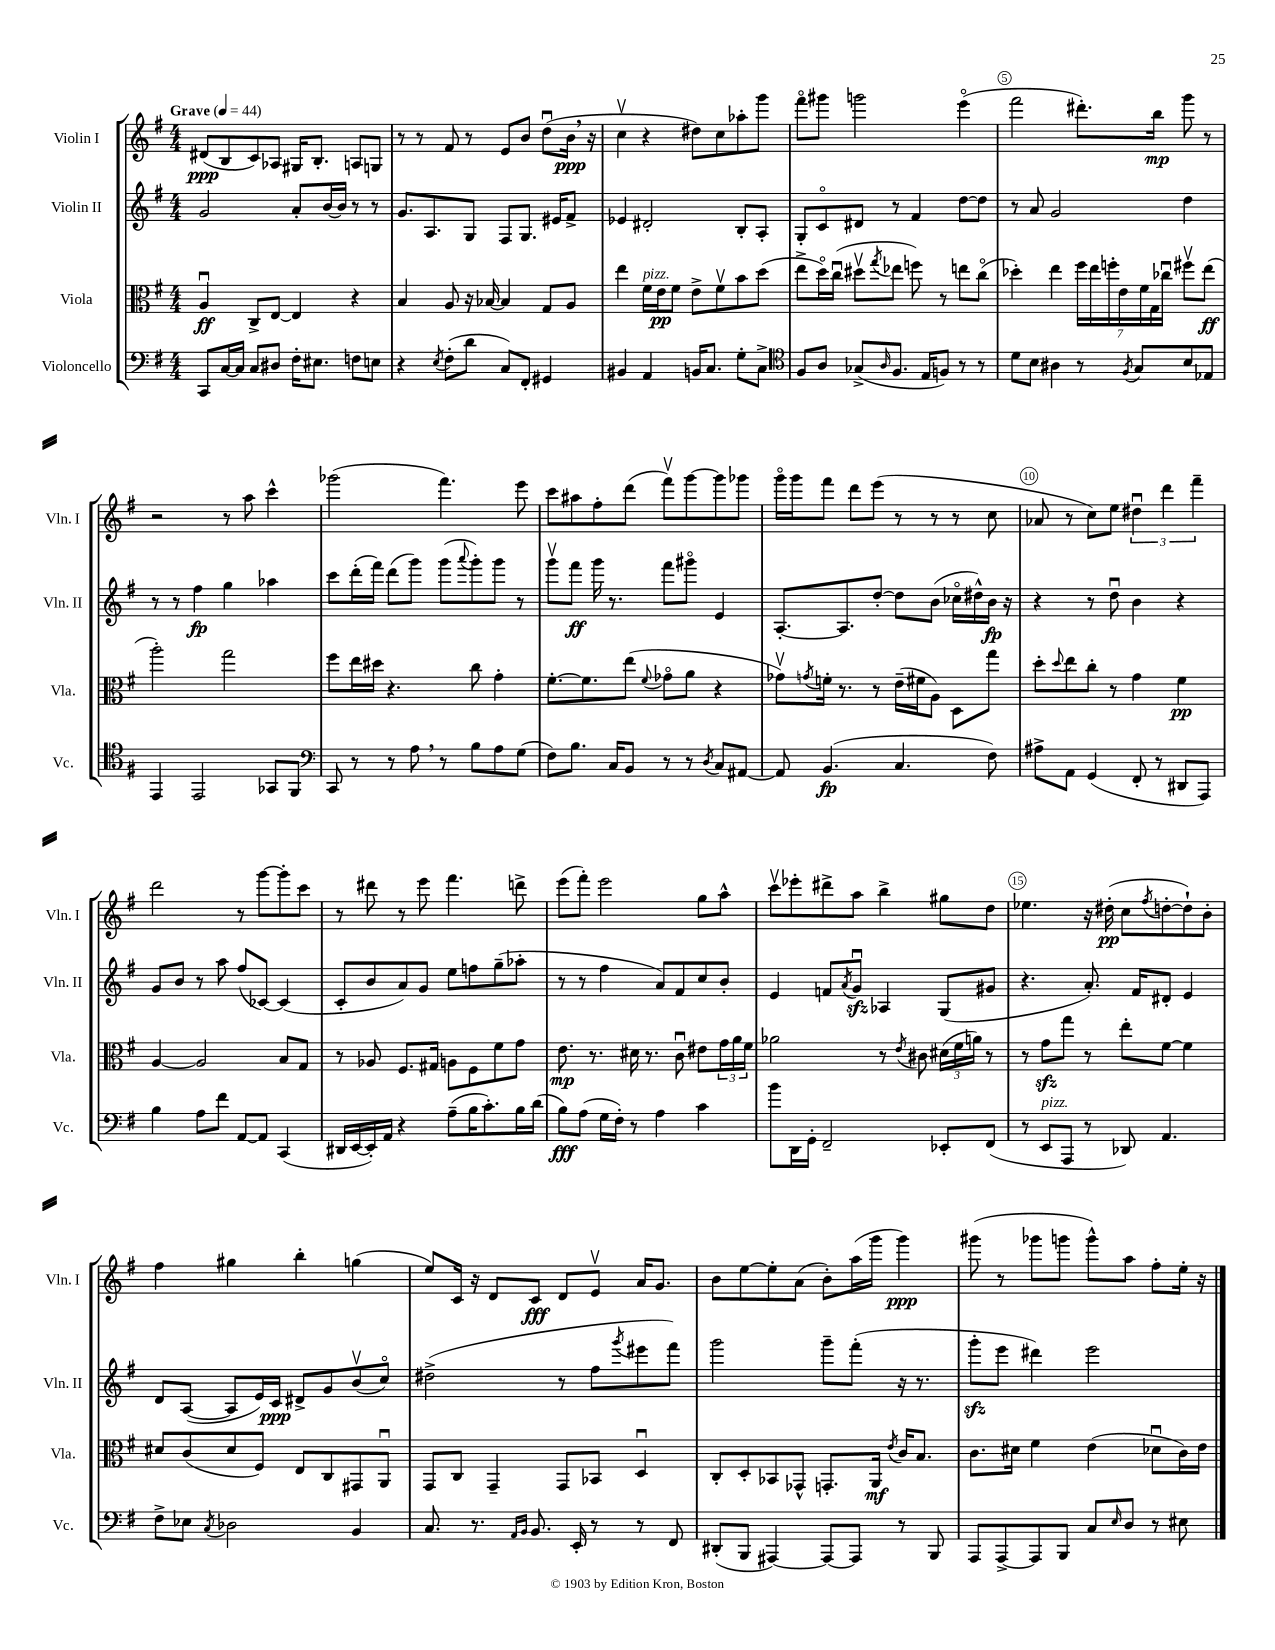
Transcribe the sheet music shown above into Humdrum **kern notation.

**kern	**kern	**kern	**kern
*staff4	*staff3	*staff2	*staff1
*clefF4	*clefC3	*clefG2	*clefG2
*k[f#]	*k[f#]	*k[f#]	*k[f#]
*M4/4	*M4/4	*M4/4	*M4/4
*MM44	*MM44	*MM44	*MM44
8CC	4Au	2g	(8d#
[16C	.	.	8B
16C]	.	.	.
8C	8C^	.	8c)
8D#	[8E	.	8A-
16F#'	4E]	8a'	16G#
8.E#	.	.	8.B'
.	.	[16b	.
.	.	16b]	.
8F	4r	8r	8A
8E	.	8r	8G
=	=	=	=
4r	4B	8.g	8r
.	.	.	8r
.	.	8.A	.
8qE	.	.	.
(8F#'	8A	.	8f#
8d	16r	8G	8r
.	[16B-	.	.
8C)	4B-]	8F#	8e
8FF#'	.	8.G	8b
4GG#	8G	.	(8ddu
.	.	16e#	.
.	8A	8f#^	16b
.	.	.	16r
=	=	=	=
4BB#	4ee	4e-	4ccv
4AA	16f#	2d#'	4r
.	16e	.	.
.	8f#	.	.
16BB	8e^	.	8dd#)
8.C	.	.	.
.	8f#v	.	8cc
8G'	8b	8B'	8aa-'
8C^	(8dd	8A'	8ggg
=	=	=	=
*clefC4	*	*	*
8F#	8ee^	8G'	8fff#o
8A	16ddo)	8co	8ggg#
.	(16ccu	.	.
(8G-^	8dd#v	8d#	2ggg
16qqA	8qgg	.	.
8.F#	8ee-	8r	.
.	8ff)	4f#	.
16E	.	.	.
8F)	8r	.	.
8r	8ee	[8dd	(4eeeo
8r	(8cco	8dd]	.
=	=	=	=
8d	4dd-')	8r	2fff#
8B	.	8a	.
4A#	4ee	2g	.
8r	28ff#	.	8.ddd#')
.	28ee	.	.
.	28ff'	.	.
.	28e	.	.
8qF#	.	.	.
8G	.	.	.
.	28f#	.	.
.	28G	.	.
.	.	.	16bb
.	28cc-u	.	.
8B	8ff#v	4dd	8ggg
8E-	(8ee	.	8r
=	=	=	=
4EE	2aa')	8r	2r
.	.	8r	.
2EE	.	4ff#	.
.	2gg	4gg	8r
.	.	.	8aa
8GG-	.	4aa-	4ccc^^
8FF#	.	.	.
=	=	=	=
*clefF4	*	*	*
8CC	8ff#	8ccc	(2ggg-
8r	16ee	(16ddd'	.
.	16dd#	16fff#)	.
8r	4.r	(8ddd	.
8A	.	8ggg)	.
8r	.	(8ggg	4.fff#)
.	.	8qqaaa	.
8B	8cc	8ggg')	.
8A	4g'	8ggg	.
(8G	.	8r	8eee
=	=	=	=
8F#)	[8.f#'	8gggv	8ccc
8.B	.	8fff#	8aa#
.	8.f#]	.	.
.	.	16ggg	8ff#'
16C	.	8.r	.
8BB	(8ee	.	(8ddd
.	8qqf#	.	.
8r	8g-o	8fff#	8fff#v)
8r	8a	8ggg#o	[8ggg
8qD	.	.	.
8C	4r	4e	8ggg]
[8AA#	.	.	8ggg-
=	=	=	=
8AA#]	8g-v)	[8.A'	16gggo
.	.	.	16ggg
.	8qg	.	.
(4.BB	16f'	.	8fff#
.	8.r	8.A]	.
.	.	.	8ddd
.	8r	[8dd'	(8eee
4.C	(16e~	8dd]	8r
.	16f#	.	.
.	8A)	(8b	8r
.	8D	16cc-o	8r
.	.	16dd#^^)	.
8F#)	8gg	16b	8cc
.	.	16r	.
=	=	=	=
8A#^	8dd'	4r	8a-
.	8qqdd	.	.
8AA	8ee	.	8r
(4GG	8cc'	8r	8cc)
.	8r	8ddu	8ee
8FF#'	4g	4b	6dd#u
8r	.	.	.
.	.	.	6ddd
8DD#	4f#	4r	.
.	.	.	6fff#~
8AAA)	.	.	.
=	=	=	=
4B	[4A	8g	2ddd
.	.	8b	.
8A	2A]	8r	.
8f#	.	8aa	.
[8AA	.	(8ff#	8r
8AA]	.	[8c-)	[8ggg
(4CC	8B	(4c-]	8ggg']
.	8G	.	8ccc
=	=	=	=
16DD#	8r	8c'	8r
[16EE	.	.	.
16EE'])	8A-	8b	8ddd#
16AA	.	.	.
4r	8.F#	8a)	8r
.	.	8g	8eee
.	16G#	.	.
(8A~	8A	8ee	4.fff#
16B	8F#	8ff	.
8.c')	.	.	.
.	8f#	(8gg~	.
16B	8g	8aa-'	8ddd^
(16d	.	.	.
=	=	=	=
8B)	8.e	8r	(8eee
(8A	.	8r	8fff#')
.	8.r	.	.
16G	.	4ff#	2eee
16F#')	.	.	.
8r	16d#	.	.
.	8.r	.	.
4A	.	8a)	.
.	8cu	8f#	.
4c	8e#	8cc	8gg
.	24g	8b'	8aa^^
.	24a	.	.
.	24f#	.	.
=	=	=	=
8b	2a-	4e	8cccv
16DD	.	.	8eee-'
16GG'	.	.	.
2FF#~	.	8f	8ddd#^
.	.	8qa	.
.	.	8gu	8aa
.	8r	4A-	4bb^
.	8qe	.	.
.	8c#	.	.
8EE-'	(24d#	(8G	8gg#
.	24f#	.	.
.	24a)	.	.
(8FF#	8r	8g#	8dd
=	=	=	=
8r	8r	4.r	4.ee-
8EE	8g	.	.
8AAA	8gg	.	.
8r	8r	8.a')	16r
.	.	.	(16dd#'
8DD-)	8ee'	.	8cc
.	.	16f#	.
.	.	.	8qff#
4.AA	[8f#	8d#'	[8dd'
.	4f#]	4e	8dd`])
.	.	.	8b'
=	=	=	=
8F#^	8d#	8d	4ff#
8E-	(8c	([8A	.
8qC	.	.	.
2D-	8d#	8A]	4gg#
.	8F#)	16e)	.
.	.	16c	.
.	8E	8d#^	4bb'
.	8C	8g	.
4BB	8GG#	(8bv	(4gg
.	8AAu	8cco)	.
=	=	=	=
8.C	8GG	(2dd#^	8ee)
.	8C	.	16c
8.r	.	.	16r
.	4GG~	.	8d
16qqAA	.	.	.
16qqBB	.	.	.
8.BB	.	.	8c
.	8GG	8r	8d
16EE'	.	.	.
8r	8BB-	8ff#	8ev
.	.	8qggg	.
8r	4Du	8eee#	16a
.	.	.	8.g
8FF#	.	8fff#)	.
=	=	=	=
(8DD#'	8C'	2ggg	8b
8BBB	8D'	.	[8ee
[4AAA#)	8BB-	.	8ee']
.	8GG-^^	.	(8a
8AAA#_	8.GG'	8ggg~	8b')
8AAA#]	.	(8fff#'	(16aa
.	16AA	.	16ggg
.	8qe	.	.
8r	16c	16r	4ggg)
.	8.B	8.r	.
8BBB	.	.	.
=	=	=	=
8AAA	8.c	8ggg'	(8ggg#
[8AAA^	.	8eee	8r
.	16d#	.	.
8AAA]	4f#	4ddd#)	8ggg-
8BBB	.	.	8ggg
8C	(4e	2eee	8ggg^^)
16qqE	.	.	.
8D	.	.	8aa
8r	8d-u	.	8ff#'
8E#	16c)	.	16ee'
.	16e	.	16r
==	==	==	==
*-	*-	*-	*-
